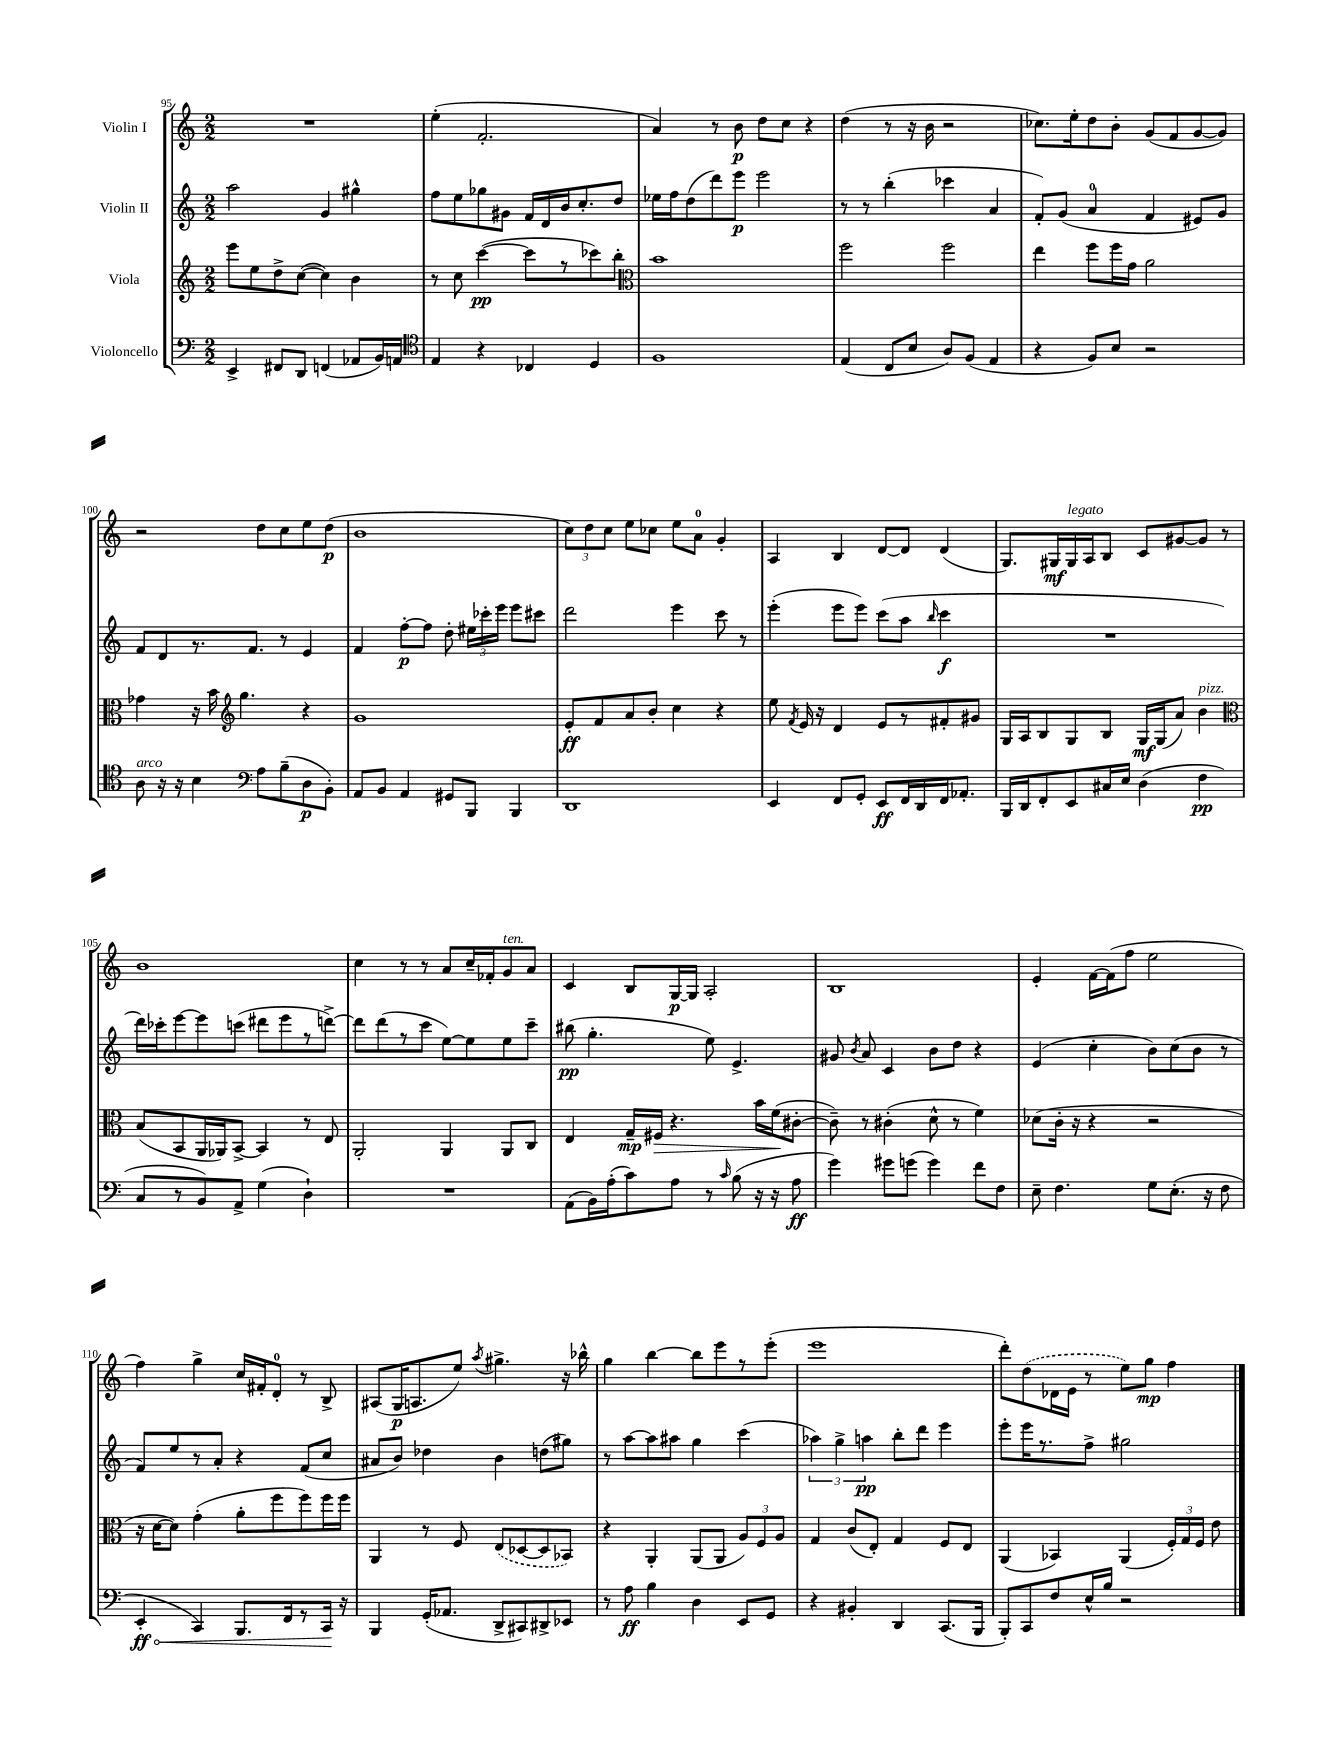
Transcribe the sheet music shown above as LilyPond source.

<<
\new StaffGroup <<
\new Staff = "s0" \with { instrumentName = "Violin I" } {
    \clef treble \key c \major \numericTimeSignature \time 2/2
    \autoBeamOff R1 |
    e''4-.( f'2.-. |
    a'4) r8 b'8\p d''8[ c''8] r4 |
    d''4( r8 r16 b'16 r2 |
    ces''8.[) e''16-. d''8 b'8]-. g'8[( f'8 g'8~ g'8]) |
    r2 d''8[ c''8 e''8 d''8]\p( |
    b'1 |
    \tuplet 3/2 { c''8[) d''8 c''8] } e''8[ ces''8] e''8[ a'8]-0 g'4-. |
    a4 b4 d'8[~ d'8] d'4( |
    g8.[) gis16\mf gis16^\markup { \italic "legato" } a16 b8] c'8[ gis'8~ gis'8] r8 |
    b'1 |
    c''4 r8 r8 a'8[ c''16-- fes'16-. g'8^\markup { \italic "ten." } a'8] |
    c'4 b8[ g16~\p g16] a2-. |
    b1 |
    e'4-. f'16[~ f'16( f''8] e''2 |
    f''4) g''4-> c''16[ fis'16-. d'8]-0-. r8 b8-> |
    ais8[( g16\p a8. e''8]) \acciaccatura { a''8 } gis''4.-> r16 bes''16-^ |
    g''4 b''4~ b''8[ e'''8 r8 e'''8]-.( |
    e'''1 |
    d'''8[-.) \once \slurDashed d''8( des'16 e'16] r8 e''8[) g''8]\mp f''4 \bar "|." |
}
\new Staff = "s1" \with { instrumentName = "Violin II" } {
    \clef treble \key c \major \numericTimeSignature \time 2/2
    \autoBeamOff a''2 g'4 gis''4-^ |
    f''8[ e''8 ges''8 gis'8] f'16[ d'16 b'16 c''8.-. d''8] |
    ees''16[ f''16 d''8( d'''8) e'''8]\p e'''2 |
    r8 r8 b''4-.( ces'''4 a'4 |
    f'8[-.) g'8]( a'4-0 f'4 eis'8[) g'8] |
    f'8[ d'8 r8. f'8.] r8 e'4 |
    f'4 f''8[~-.\p f''8] d''8-. \tuplet 3/2 { eis''16[ ces'''16-. e'''16] } e'''8[ cis'''8] |
    d'''2 e'''4 c'''8 r8 |
    e'''4-.( e'''8[ e'''8]) c'''8[( a''8] \grace { b''16 } c'''4\f |
    R1 |
    d'''16[) ces'''16-. e'''8~ e'''8 c'''8]( dis'''8[ e'''8 r8 d'''8]~->) |
    d'''8[ d'''8( r8 c'''8] e''8[~) e''8 e''8 c'''8]-- |
    bis''8\pp( g''4.-. e''8) e'4.-> |
    gis'8 \acciaccatura { b'8 } a'8 c'4 b'8[ d''8] r4 |
    e'4( c''4-. b'8[) c''8( b'8] r8 |
    f'8[) e''8 r8 a'8]-. r4 f'8[( c''8] |
    ais'8[ b'8]) des''4 b'4 d''8[( gis''8]) |
    r8 a''8[~ a''8 ais''8] g''4 c'''4( |
    \tuplet 3/2 { aes''4) g''4-> a''4\pp } b''8[-. d'''8] e'''4 |
    e'''8[-. e'''16 r8. f''8]-> gis''2 \bar "|." |
}
\new Staff = "s2" \with { instrumentName = "Viola" } {
    \clef treble \key c \major \numericTimeSignature \time 2/2
    \autoBeamOff e'''8[ e''8 d''8-> c''8]~( c''4) b'4 |
    r8 c''8 c'''4~\pp( c'''8[ r8 ces'''8) b''8]-. |
    \clef alto b'1 |
    f''2 f''2 |
    e''4 f''8[ f''16 g'16] a'2 |
    ges'4 r16 b'16 \clef treble g''4. r4 |
    g'1 |
    e'8[-.\ff f'8 a'8 b'8]-. c''4 r4 |
    e''8 \acciaccatura { f'8 } e'16 r16 d'4 e'8[ r8 fis'8-. gis'8] |
    g16[ a16 b8 g8 b8] g16[\mf g16( a'8]) b'4^\markup { \italic "pizz." } |
    \clef alto b8[( b,8 a,16 aes,16) b,8]~-> b,4 r8 e8 |
    a,2-. a,4 a,8[ c8] |
    e4 g16[--\mp fis16]\> r4. b'16[ f'16\!( cis'8]~-. |
    cis'8--) r8 cis'4-.( d'8-^ r8 f'4) |
    des'8[( c'16]-. r16 r4 r2 |
    r16 d'16[~ d'8]) g'4-.( a'8[-. f''8 f''8) f''16 f''16] |
    a,4 r8 f8 \once \slurDashed e8[( des8~ des8 bes,8]) |
    r4 a,4-. a,8[( a,8] \tuplet 3/2 { a8[) f8 a8] } |
    g4 c'8[( e8]-.) g4 f8[ e8] |
    a,4( bes,4) a,4( \tuplet 3/2 { f16[-.) g16 f16] } e'8 \bar "|." |
}
\new Staff = "s3" \with { instrumentName = "Violoncello" } {
    \clef bass \key c \major \numericTimeSignature \time 2/2
    \autoBeamOff e,4-> fis,8[ d,8] f,4( aes,8[ b,16) a,16] |
    \clef tenor e4 r4 ces4 d4 |
    f1 |
    e4( c8[ b8] a8[) f8]( e4 |
    r4 f8[) b8] r2 |
    a8^\markup { \italic "arco" } r16 r16 b4 \clef bass a8[ b8--( d8\p b,8]-.) |
    a,8[ b,8] a,4 gis,8[ b,,8] b,,4 |
    d,1 |
    e,4 f,8[ g,8]-. e,8[\ff f,16 d,16 f,16 aes,8.]-. |
    b,,16[ d,16 f,8-. e,8 cis16 e16] d4( f4\pp |
    c8[ r8 b,8) a,8]-> g4( d4-!) |
    R1 |
    a,8[( b,16) a16-.( c'8) a8] r8 \grace { c'16 } b8( r16 r16 a8\ff |
    g'4) gis'8[ g'8]( g'4) f'8[ f8] |
    e8-- f4. g8[ e8.]-.( r16 f8 |
    \once \override Hairpin.circled-tip = ##t e,4-.\ff\< c,4) b,,8.[ f,16 r8 c,16]\! r16 |
    b,,4 g,16[-.( aes,8.] d,8[-> cis,8) dis,8-> ees,8] |
    r8 a8\ff b4 d4 e,8[ g,8] |
    r4 bis,4-. d,4 c,8.[( b,,16] |
    b,,8[-.) c,8 f8 e16-^ b16] r2 \bar "|." |
}
>>
>>
\layout { \context { \Score currentBarNumber = #95 } }
